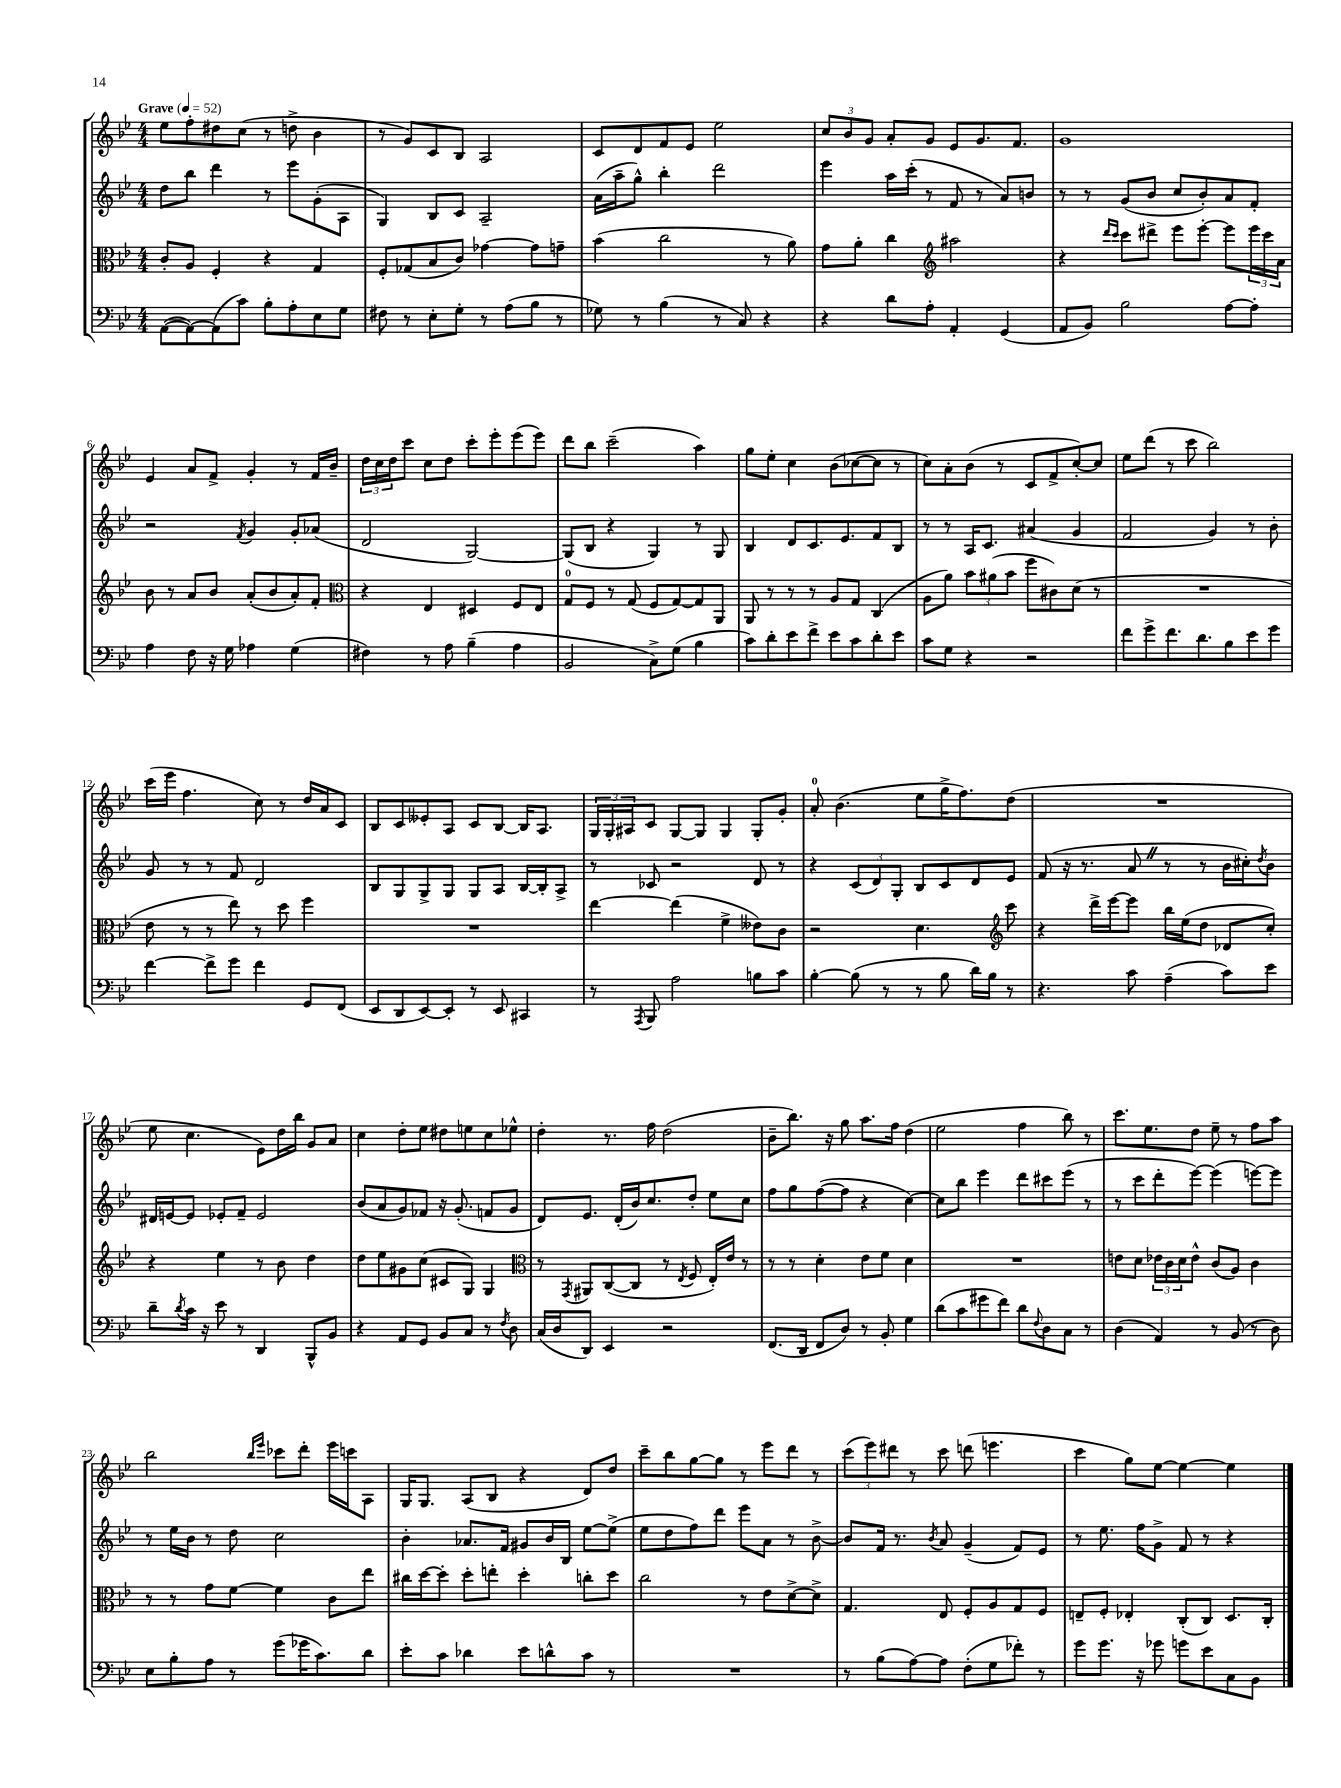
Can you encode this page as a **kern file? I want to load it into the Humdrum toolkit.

**kern	**kern	**kern	**kern
*staff4	*staff3	*staff2	*staff1
*clefF4	*clefC3	*clefG2	*clefG2
*k[b-e-]	*k[b-e-]	*k[b-e-]	*k[b-e-]
*M4/4	*M4/4	*M4/4	*M4/4
*MM52	*MM52	*MM52	*MM52
([8AA\L	8c'/L	8dd\L	8ee-\L
8AA\_)	8A/J	8bb-\J	8ff'\
(8AA\]	4F'/	4ddd\	8dd#\
8c\J)	.	.	(8cc\J
8B-'\L	4r	8r	8r
8A'\	.	8eee-\L	8dd^\
8E-\	4G/	(8g'\	4b-\
8G\J	.	8A\J	.
=	=	=	=
8F#\	8F'/L	4G/)	8r
8r	(8G-/	.	8g/L)
8E-'\L	8B-/	8B-/L	8c/
8G'\J	8c/J)	8c/J	8B-/J
8r	[4g-\	2A~/	2A/
(8A\L	.	.	.
8B-\J	8g-\]L	.	.
8r	8g~\J	.	.
=	=	=	=
8G-\)	(4b-\	(16a\LL	8c/L
.	.	16aa~\J	.
8r	.	8gg^^\J)	8d/
(4B-\	2cc\	4bb-'\	8f/
.	.	.	8e-/J
8r	.	2ddd\	2ee-\
8C/)	.	.	.
4r	8r	.	.
.	8a\)	.	.
=	=	=	=
4r	8g\L	4eee-\	12cc/L
.	.	.	12b-/
.	8a'\J	.	.
.	.	.	12g/J
8d\L	4cc\	16aa\LL	8a'/L
.	.	(16ccc'\JJ	.
8A'\J	.	8r	8g/J
*	*clefG2	*	*
4AA'/	2aa#\	8f/	8e-/L
.	.	8r	8.g/
(4GG/	.	8a/L)	.
.	.	.	8.f/J
.	.	8b/J	.
=	=	=	=
8AA/L	4r	8r	1g
8BB-/J)	.	8r	.
.	16qqddd/LL	.	.
.	16qqccc/JJ	.	.
2B-\	8ccc\L	(8g/L	.
.	8ddd#^\J	8b-/J	.
.	8eee-\L	8cc/L	.
.	[8eee-'\J	8b-'/)	.
[8A\L	8eee-\]L	8a/	.
8A'\]J	24eee-\L	8f'/J	.
.	24ccc\	.	.
.	24a\JJ	.	.
=	=	=	=
4A\	8b-\	2r	4e-/
.	8r	.	.
8F\	8a/L	.	8a/L
16r	8b-/J	.	8f^/J
16G\	.	.	.
.	.	8qf/	.
4A-\	(8a'/L	4g/	4g'/
.	8b-/	.	.
(4G\	8a'/)	8g'/L	8r
.	8f'/J	(8a-/J	16f/LL
.	.	.	16b-~/JJ
=	=	=	=
*	*clefC3	*	*
4F#\)	4r	2d/	24dd\LL
.	.	.	24cc\
.	.	.	24dd\J
.	.	.	8ccc\J
8r	4E-/	.	8cc\L
8A\	.	.	8dd\J
(4B-~\	4D#/	[2G/)	8ccc'\L
.	.	.	8eee-'\
4A\	8F/L	.	(8eee-\
.	8E-/J	.	8eee-\J)
=	=	=	=
2BB-/	8G/L	(8G/]L	8ddd\L
.	8F/J	8B-/J	8bb-\J
.	8r	4r	(2ccc~\
.	(8G/	.	.
8C^\L)	8F/L	4G/)	.
(8G\J	[8G/)	.	.
4B-\	8G/]	8r	4aa\)
.	8AA/J	8G/	.
=	=	=	=
8c\L)	8AA/	4B-/	8gg\L
8d'\	8r	.	8ee-'\J
8e-\	8r	8d/L	4cc\
8f^\J	8r	8.c/	.
8e-\L	8A/L	.	(8b-\L
.	.	8.e-/	.
8c\	8G/J	.	[8cc-\
8d'\	(4C/	8f/	8cc-\]J
8e-\J	.	8B-/J	8r
=	=	=	=
8c\L	8A\L	8r	8cc\L)
8G\J	8a\J)	8r	8a'\
4r	12b-\L	16A/LK	(8b-\J
.	.	8.c/J	.
.	(12a#\	.	.
.	.	.	8r
.	12b-\J	.	.
2r	8ff\L	(4a#/	8c/L
.	8c#\)	.	8f^/
.	(8d\J	4g/	[8cc'/)
.	8r	.	8cc/]J
=	=	=	=
8f\L	1r	2f/	8ee-\L
8g^\	.	.	(8ddd\J
8.f\	.	.	8r
.	.	.	8ccc\
8.d\	.	.	.
.	.	4g/)	2bb-\)
8B-\	.	.	.
8e-\	.	8r	.
8g\J	.	8b-'\	.
=	=	=	=
[4f\	8e-\	8g/	(16ccc\LL
.	.	.	16eee-\JJ
.	8r	8r	4.ff\
8f^\]L	8r	8r	.
8g\J	8ee-\)	8f/	.
4f\	8r	2d/	8cc\)
.	8dd\	.	8r
8GG/L	4ff\	.	16dd/LL
.	.	.	16a/J
(8FF/J	.	.	8c/J
=	=	=	=
8EE-/L	1r	8B-/L	8B-/L
8DD/	.	8G/	8c/
[8EE-/)	.	8G^/	8e--'/
8EE-'/]J	.	8G/J	8A/J
8r	.	8G/L	8c/L
8EE-/	.	8A/J	[8B-/J
4CC#/	.	[16B-/LL	16B-/]LK
.	.	16B-'/]J	8.A/J
.	.	8A^/J	.
=	=	=	=
8r	[4ee-\	8r	24G/LL
.	.	.	24G'/
.	.	.	24A#/J
8qAAA/	.	.	.
8BBB-/	.	8c-/	8c/J
2A\	(4ee-\]	2r	[8G/L
.	.	.	8G/]J
.	4f^\	.	4G/
8B\L	8e--\L)	8d/	8G'/L
8c\J	8c\J	8r	8g'/J
=	=	=	=
[4B-'\	2r	4r	8a'/
.	.	.	(4.b-\
(8B-\]	.	(12c/L	.
.	.	12d/)	.
8r	.	.	.
.	.	12G'/J	.
8r	4.d\	8B-/L	8ee-\L
8B-\	.	8c/	16gg^\K
.	.	.	8.ff\)
16d\LL)	.	8d/	.
16B-\JJ	.	.	.
*	*clefG2	*	*
8r	8ccc\	8e-/J	(8dd\J
=	=	=	=
4.r	4r	(8f/	1r
.	.	16r	.
.	.	8.r	.
.	16ddd^\LL	.	.
.	[16eee-\J	.	.
8c\	8eee-\]J	8a/	.
(4A~\	16bb-\LL	8r	.
.	(16ee-\J	.	.
.	8dd\J	8r	.
8c\L)	8d-/L	16b-\LL	.
.	.	16cc#'\J)	.
.	.	8qdd/	.
8e-\J	8cc'/J)	8b-\J	.
=	=	=	=
8d~\L	4r	16d#/LL	8ee-\
.	.	[16e/J	.
8qd/	.	.	.
16c\Jk	.	8e/]J	4.cc\
16r	.	.	.
8e-\	4ee-\	8e-'/L	.
8r	.	8f~/J	.
4DD/	8r	2e-/	8e-\L)
.	8b-\	.	16dd\L
.	.	.	16bb-\JJ
8BBB-^^/L	4dd\	.	8g/L
8BB-/J	.	.	8a/J
=	=	=	=
4r	8dd\L	(8b-/L	4cc\
.	8ee-\	8a/	.
8AA/L	8g#\	8g/)	8dd'\L
8GG/J	(8cc\J	8f-/J	8ee-\J
8BB-/L	8c#/L	16r	8dd#\L
.	.	(8.g'/	.
8C/J	8G/J)	.	8ee\
8r	4G/	8f/L	8cc\
8qF/	.	.	.
8D\	.	8g/J	8ee-^^\J
=	=	=	=
*	*clefC3	*	*
(16C/LL	8r	8d/L)	4dd'\
16D/J	.	.	.
.	8qGG/	.	.
8DD/J)	8AA#/L	8.e-/J	.
4EE-/	([8C/	.	8.r
.	.	(16d'/LL	.
.	8C/]J	16b-/J)	.
.	.	8.cc/	16ff\
2r	8r	.	(2dd\
.	8qE-/	.	.
.	8F/	8dd'/J	.
.	16E-'/LL)	8ee-\L	.
.	16e-/JJ	.	.
.	8r	8cc\J	.
=	=	=	=
(8.FF/L	8r	8ff\L	8b-~\L
.	8r	8gg\	8.bb-\J)
16DD/Jk	.	.	.
8FF/L	4d'\	([8ff\	.
.	.	.	16r
8D/J)	.	8ff\]J	8gg\
8r	8e-\L	4r	8.aa\L
8BB-'/	8f\J	.	.
.	.	.	16ff\Jk
4G\	4d\	[4cc\)	(4dd\
=	=	=	=
(8d\L	1r	8cc\]L	2ee-\
8c\	.	8bb-\J	.
8g#\	.	4eee-\	.
8f\J)	.	.	.
8d\L	.	8ddd\L	4ff\
8qqF/	.	.	.
8D\	.	8ccc#\	.
8C\J	.	(8eee-\J	8bb-\)
8r	.	8r	8r
=	=	=	=
(4D\	8e\L	8r	8.ccc\L
.	8d\J	8ccc\L	.
.	.	.	8.ee-\
4AA/)	24e-\LL	8ddd'\	.
.	24c\	.	.
.	24d\J	.	.
.	8e-^^\J	[8eee-\J)	8dd\J
8r	(8c/L	(4eee-\]	8ee-~\
(8BB-/	8A/J)	.	8r
8r	4c\	[8eee\L)	8ff\L
8D\)	.	8eee\]J	8aa\J
=	=	=	=
8E-\L	8r	8r	2bb-\
8B-'\	8r	16ee-\LL	.
.	.	16b-\JJ	.
8A\J	8g\L	8r	.
8r	[8f\J	8dd\	.
.	.	.	16qqbb-/LL
.	.	.	16qqeee-/JJ
(8g\L	4f\]	2cc\	8ccc-\L
16g-\K	.	.	8ddd'\J
8.c\)	.	.	.
.	8c\L	.	16eee-\LL
.	.	.	16ccc\J
8d\J	8ee-\J	.	8A\J
=	=	=	=
8e-'\L	16cc#\LL	4b-'\	16G/LK
.	[16dd\J	.	8.G/J
8c\J	8dd'\]J	.	.
4d-\	8dd'\L	8.a-/L	(8A/L
.	8ee'\J	.	8B-/J
.	.	16f/Jk	.
8e-\L	4dd'\	8g#/L	4r
8d^^\	.	16b-/L	.
.	.	16B-/JJ	.
8c\J	8cc'\L	[8ee-\L	8d/L)
8r	8dd\J	(8ee-^\]J	8dd/J
=	=	=	=
1r	2cc\	8ee-\L	8ccc~\L
.	.	8dd\	8bb-\
.	.	8ff\)	[8gg\
.	.	8ddd\J	8gg\]J
.	8r	8eee-\L	8r
.	8e-\L	8a\J	8eee-\L
.	[8d^\	8r	8ddd\J
.	8d^\]J	[8b-^\	8r
=	=	=	=
8r	4.G/	8b-/]L	(12ccc\L
.	.	.	12eee-\)
(8B-\L	.	16f/Jk	.
.	.	.	12ddd#\J
.	.	8.r	.
[8A\)	.	.	8r
.	.	8qb-/	.
8A\]J	8E-/	8a/	8ccc\
(8F'\L	8F'/L	(4g~/	(8ddd\
8G\	8A/	.	4.eee\
8f-'\J)	8G/	8f/L)	.
8r	8F/J	8e-/J	.
=	=	=	=
8g\L	8E~/L	8r	4ccc\
8.g\J	8F'/J	8.ee-\	.
.	4E-'/	.	8gg\L)
16r	.	16ff\LK	.
8g-\	.	8g^\J	[8ee-\J
8g\L	(8C'/L	8f/	4ee-\_
8e-\	8C/J)	8r	.
8C\	8.D/L	4r	4ee-\]
8BB-\J	.	.	.
.	16C'/Jk	.	.
==	==	==	==
*-	*-	*-	*-
